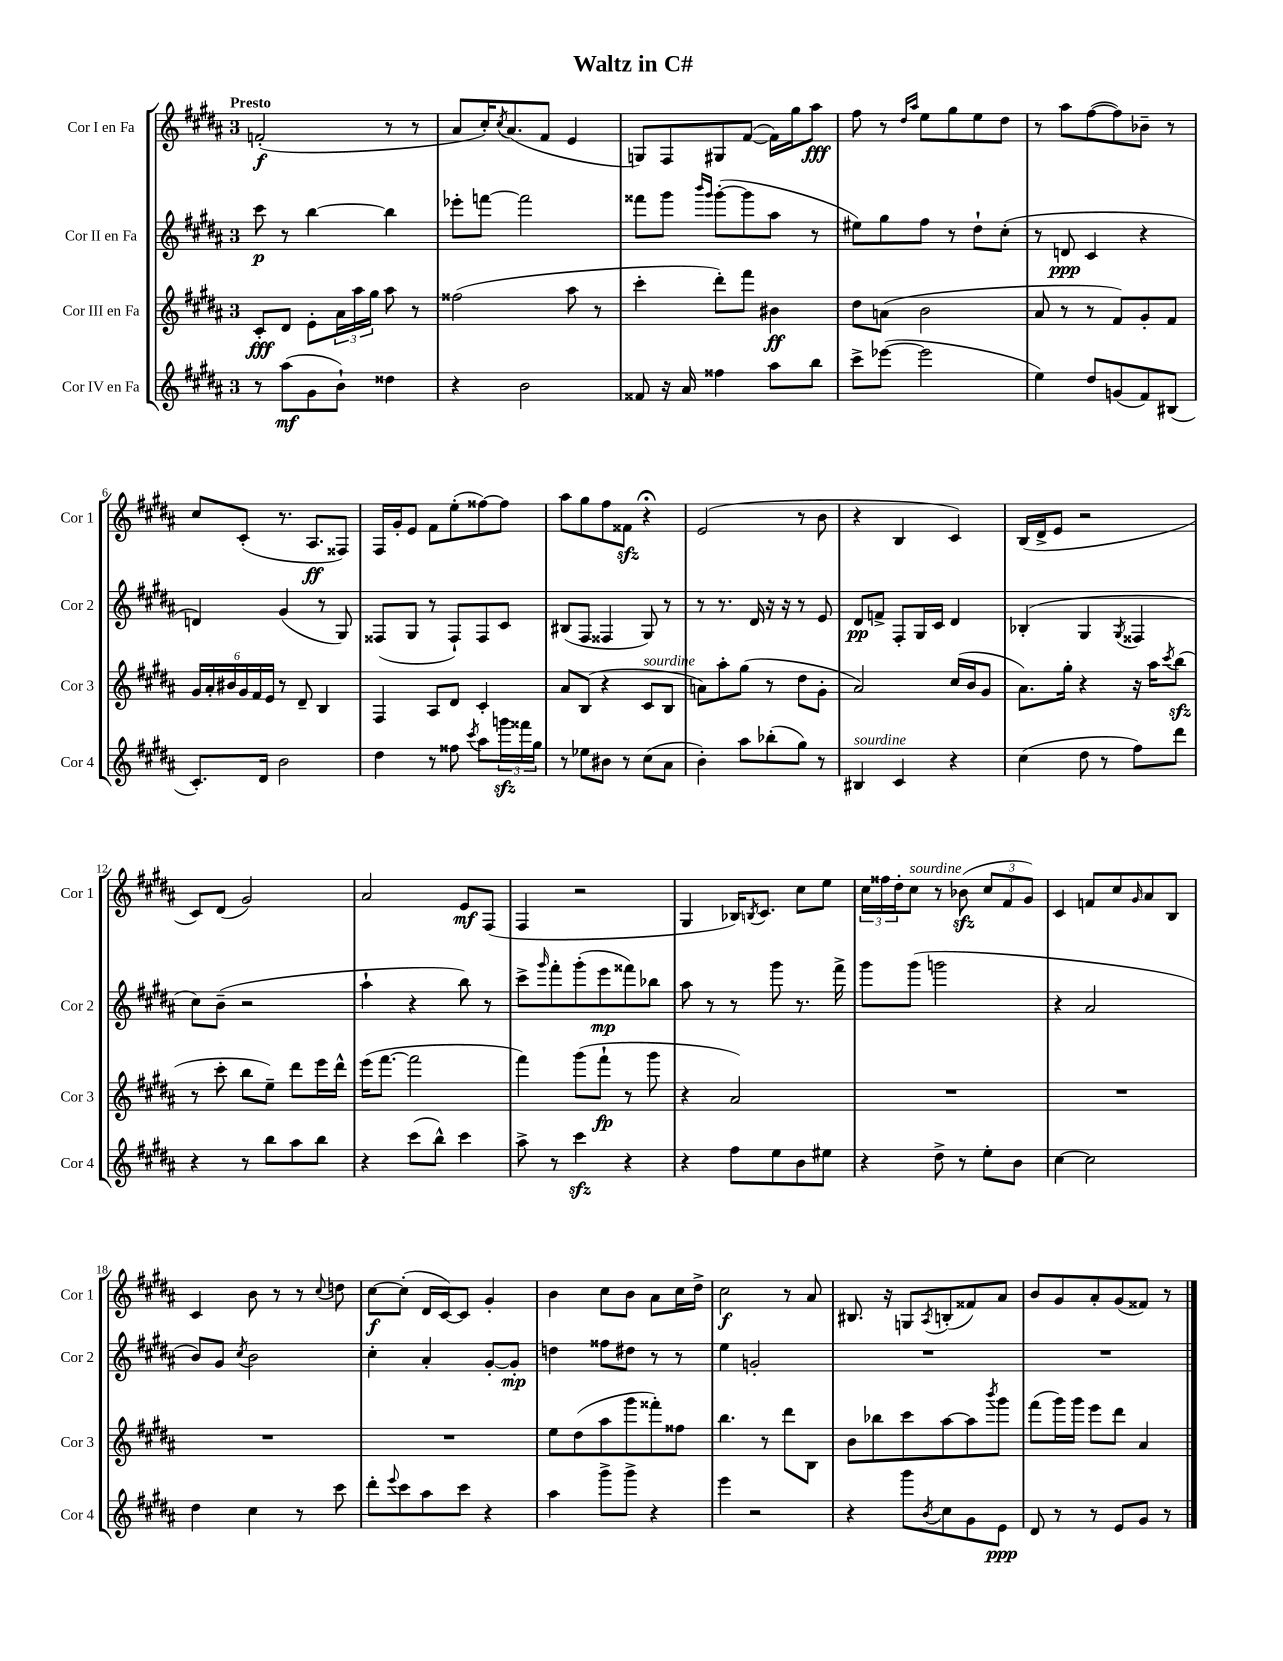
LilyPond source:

\header { title = "Waltz in C#" }
<<
\new StaffGroup <<
\new Staff = "s0" \with { instrumentName = "Cor I en Fa" shortInstrumentName = "Cor 1" } {
    \clef treble \key b \major \once \override Staff.TimeSignature.style = #'single-digit \time 3/4 \tempo "Presto"
    f'2-.\f( r8 r8 |
    ais'8 cis''16-.) \acciaccatura { cis''8 } ais'8.( fis'8 e'4 |
    g8) fis8 gis8 fis'8~( fis'16) gis''16 ais''8\fff |
    fis''8 r8 \grace { dis''16 ais''16 } e''8 gis''8 e''8 dis''8 |
    r8 ais''8 fis''8~( fis''8) bes'8-- r8 |
    cis''8 cis'8-.( r8. ais8.\ff fisis8) |
    fis16 gis'16-. e'8 fis'8 e''8-.( fisis''8~) fisis''8 |
    ais''8 gis''8 fis''8 fisis'8\sfz r4\fermata |
    e'2( r8 b'8 |
    r4 b4 cis'4) |
    b16( dis'16-> e'8 r2 |
    cis'8) dis'8( gis'2) |
    ais'2 e'8\mf fis8( |
    fis4 r2 |
    gis4 bes16) \acciaccatura { b8 } cis'8. cis''8 e''8 |
    \tuplet 3/2 { cis''16 fisis''16 dis''16-. } cis''8^\markup { \italic "sourdine" } r8 bes'8\sfz( \tuplet 3/2 { cis''8 fis'8 gis'8) } |
    cis'4 f'8 cis''8 \grace { gis'16 } ais'8 b8 |
    cis'4 b'8 r8 r8 \appoggiatura { cis''8 } d''8 |
    cis''8~\f cis''8-.( dis'16 cis'16~) cis'8 gis'4-. |
    b'4 cis''8 b'8 ais'8 cis''16 dis''16-> |
    cis''2\f r8 ais'8 |
    bis8. r16 g8 \acciaccatura { ais8 } b8-.( fisis'8) ais'8 |
    b'8 gis'8 ais'8-. gis'8( fisis'8) r8 \bar "|." |
}
\new Staff = "s1" \with { instrumentName = "Cor II en Fa" shortInstrumentName = "Cor 2" } {
    \clef treble \key b \major \once \override Staff.TimeSignature.style = #'single-digit \time 3/4
    cis'''8\p r8 b''4~ b''4 |
    ees'''8-. f'''8~ f'''2 |
    fisis'''8 gis'''8 \grace { b'''16 gis'''16 } gis'''8~-.( gis'''8 ais''8 r8 |
    eis''8) gis''8 fis''8 r8 dis''8-! cis''8-.( |
    r8 d'8\ppp cis'4 r4 |
    d'4) gis'4( r8 gis8) |
    fisis8( gis8 r8 fisis8-!) fisis8 cis'8 |
    bis8( fis8 fisis4 gis8) r8 |
    r8 r8. dis'16 r16 r16 r8 e'8 |
    dis'8\pp f'8-> fis8-. gis16 cis'16 dis'4 |
    bes4-.( gis4 \acciaccatura { gis8 } fisis4 |
    cis''8) b'8--( r2 |
    ais''4-! r4 b''8) r8 |
    cis'''8-> \grace { gis'''16 } fis'''8-. gis'''8-.( e'''8\mp fisis'''8) bes''8 |
    ais''8 r8 r8 gis'''8 r8. fis'''16-> |
    gis'''8 gis'''8( g'''2 |
    r4 ais'2 |
    b'8) gis'8 \acciaccatura { cis''8 } b'2 |
    cis''4-. ais'4-. gis'8~-. gis'8-.\mp |
    d''4 fisis''8 dis''8 r8 r8 |
    e''4 g'2-. |
    R2. |
    R2. \bar "|." |
}
\new Staff = "s2" \with { instrumentName = "Cor III en Fa" shortInstrumentName = "Cor 3" } {
    \clef treble \key b \major \once \override Staff.TimeSignature.style = #'single-digit \time 3/4
    cis'8-.\fff dis'8 e'8-. \tuplet 3/2 { ais'16 ais''16 gis''16 } ais''8 r8 |
    fisis''2( ais''8 r8 |
    cis'''4-. dis'''8-.) fis'''8 bis'4\ff |
    dis''8 a'8( b'2 |
    ais'8 r8 r8 fis'8) gis'8-. fis'8 |
    \tuplet 6/4 { gis'16 ais'16-. bis'16 gis'16 fis'16 e'16 } r8 dis'8-- b4 |
    fis4 ais8 dis'8 cis'4-. |
    ais'8 b8( r4 cis'8^\markup { \italic "sourdine" } b8 |
    a'8) ais''8-. gis''8( r8 dis''8 gis'8-. |
    ais'2) cis''16( b'16 gis'8 |
    ais'8.) gis''16-. r4 r16 ais''16 \acciaccatura { cis'''8 } b''8\sfz( |
    r8 cis'''8-. b''8 e''8--) dis'''8 e'''16 dis'''16-^ |
    e'''16( fis'''8.~ fis'''2 |
    fis'''4) gis'''8( fis'''8-!\fp r8 gis'''8 |
    r4 ais'2) |
    R2. |
    R2. |
    R2. |
    R2. |
    e''8 dis''8( ais''8 gis'''8 fisis'''8-.) fisis''8 |
    b''4. r8 dis'''8 b8 |
    b'8 bes''8 cis'''8 ais''8~ ais''8 \acciaccatura { b'''8 } gis'''8 |
    fis'''8( gis'''16) gis'''16 e'''8 dis'''8 ais'4 \bar "|." |
}
\new Staff = "s3" \with { instrumentName = "Cor IV en Fa" shortInstrumentName = "Cor 4" } {
    \clef treble \key b \major \once \override Staff.TimeSignature.style = #'single-digit \time 3/4
    r8 ais''8\mf( gis'8 b'8-!) disis''4 |
    r4 b'2 |
    fisis'8 r16 ais'16 fisis''4 ais''8 b''8 |
    cis'''8-> ees'''8~( ees'''2 |
    e''4) dis''8 g'8( fis'8) bis8( |
    cis'8.-.) dis'16 b'2 |
    dis''4 r8 fisis''8 \acciaccatura { cis'''8 } ais''8 \tuplet 3/2 { g'''16\sfz fisis'''16 gis''16 } |
    r8 ees''8 bis'8 r8 cis''8( ais'8 |
    b'4-.) ais''8 bes''8-.( gis''8) r8 |
    bis4^\markup { \italic "sourdine" } cis'4 r4 |
    cis''4( dis''8 r8 fis''8) dis'''8 |
    r4 r8 b''8 ais''8 b''8 |
    r4 cis'''8( b''8-^) cis'''4 |
    ais''8-> r8 cis'''4\sfz r4 |
    r4 fis''8 e''8 b'8 eis''8 |
    r4 dis''8-> r8 e''8-. b'8 |
    cis''4~ cis''2 |
    dis''4 cis''4 r8 cis'''8 |
    dis'''8-. \appoggiatura { e'''8 } cis'''8 ais''8 cis'''8 r4 |
    ais''4 gis'''8-> gis'''8-> r4 |
    e'''4 r2 |
    r4 gis'''8 \acciaccatura { b'8 } cis''8 gis'8 e'8\ppp |
    dis'8 r8 r8 e'8 gis'8 r8 \bar "|." |
}
>>
>>
